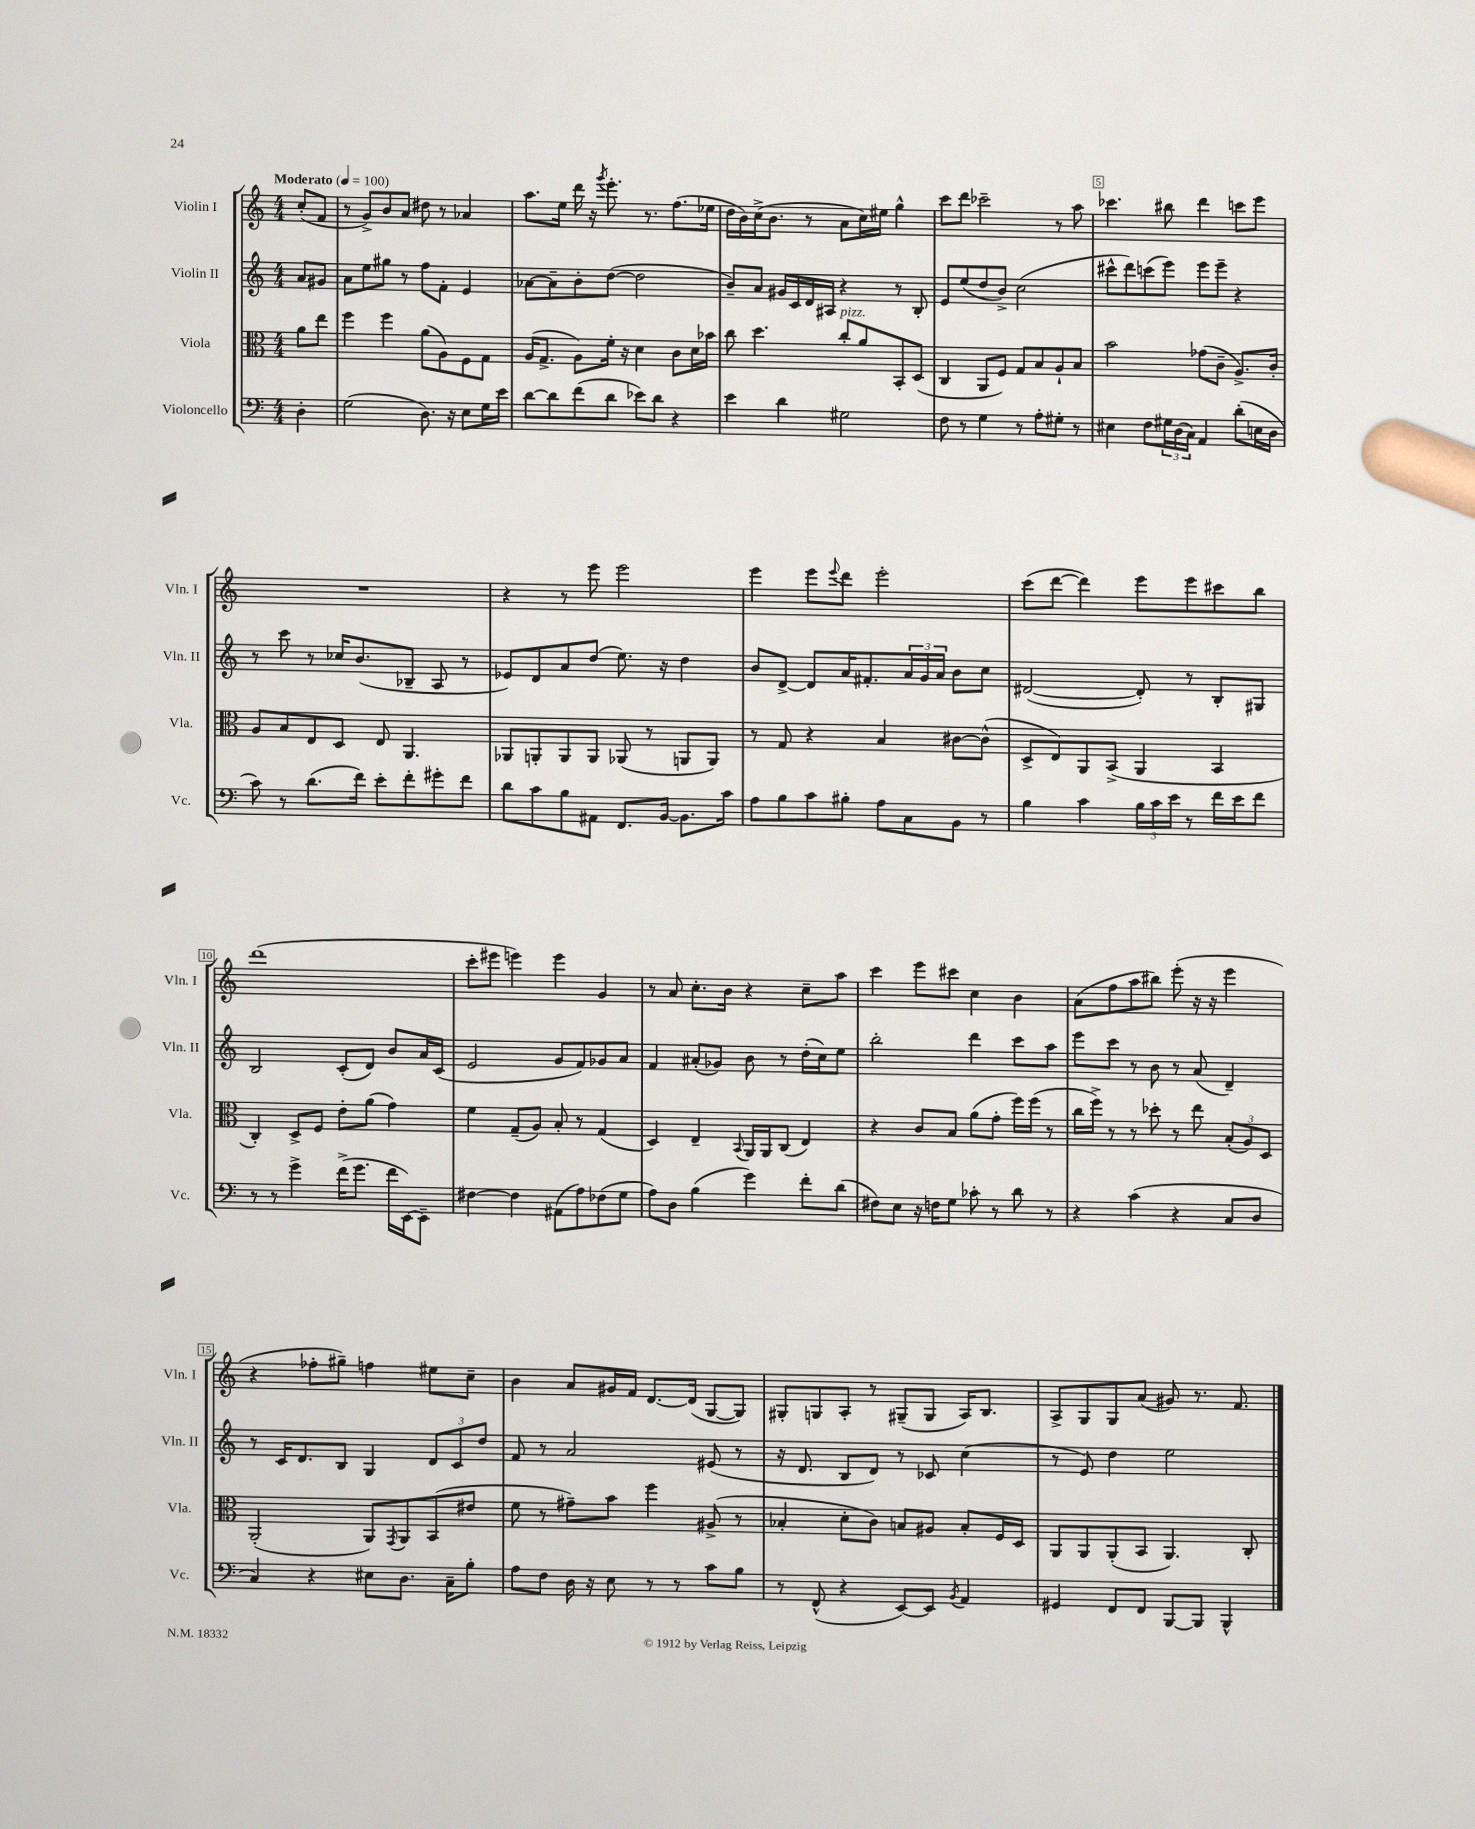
<<
\new StaffGroup <<
\new Staff = "s0" \with { instrumentName = "Violin I" shortInstrumentName = "Vln. I" } {
    \clef treble \key c \major \numericTimeSignature \time 4/4 \partial 4 \tempo "Moderato" 4 = 100
    c''8-.( f'8 |
    r8 g'8->) b'8 a'8 dis''8 r8 aes'4 |
    a''8. e''16 d'''16 r16 \acciaccatura { g'''8 } e'''8.-. r8. f''8.( ees''16 |
    d''16 b'16) c''16->( b'8. r8 a'8 c''16) eis''16 g''4-^ |
    c'''8 d'''8 ces'''2-- r8 a''8 |
    ces'''4. bis''8 d'''4 c'''8 e'''8 |
    R1 |
    r4 r8 e'''8 e'''2 |
    e'''4 e'''8 \appoggiatura { e'''8 } d'''8 e'''2-. |
    c'''8( d'''8~ d'''4) e'''8 e'''8 cis'''8 b''8 |
    d'''1( |
    c'''8-. eis'''8 e'''4) e'''4 g'4 |
    r8 a'8 c''8.-. b'16 r4 c''8-- a''8 |
    c'''4 e'''8 cis'''8 c''4 b'4 |
    a'8( f''8 a''8 bis''8) e'''8-.( r16 r16 e'''4 |
    r4 fes''8-. gis''8--) f''4 eis''8 c''8-- |
    b'4 a'8 gis'16 f'16 d'8.~ d'16( g8~ g8) |
    gis8-. g8 a8-. r8 gis8--( gis8 a16) b8. |
    a8-> g8 g8 a'8( gis'8) r8. f'8. \bar "|." |
}
\new Staff = "s1" \with { instrumentName = "Violin II" shortInstrumentName = "Vln. II" } {
    \clef treble \key c \major \numericTimeSignature \time 4/4 \partial 4
    a'8 gis'8 |
    a'8 e''8 gis''8 r8 f''8 f'8-. e'4 |
    aes'8~ aes'8-- b'8-. d''8~( d''2 |
    b'8--) a'8 gis'16 c'16 d'16 ais16 r4 r8 b8-. |
    e'8 e''8( d''8 b'8->) c''2( |
    cis'''8-^ d'''8) c'''8( e'''8) e'''8 e'''8-- r4 |
    r8 c'''8 r8 ces''16 b'8.( bes8-- a8 r8 |
    ees'8) d'8 a'8 d''8( e''8.) r16 d''4 |
    b'8 d'8~-> d'8 a'16 fis'8.-. \tuplet 3/2 { a'16 g'16 a'16 } b'8 c''8 |
    dis'2~( dis'8-.) r8 b8-. gis8 |
    b2 c'8-.( d'8) b'8 a'16 c'16( |
    e'2 g'8 f'8) ges'8 a'8 |
    f'4 ais'8-.( ges'8) b'8 r8 d''16-.( c''16) e''8 |
    b''2-. d'''4 c'''8 a''8 |
    e'''8 c'''8 r8 b'8 r8 a'8( d'4--) |
    r8 c'16 d'8. b8 g4 \tuplet 3/2 { d'8 c'8 d''8 } |
    f'8 r8 a'2 eis'8( r8 |
    r16 d'8. b8 d'8) r8 ces'8 c''4( |
    r8 e'8) d''4 e''2 \bar "|." |
}
\new Staff = "s2" \with { instrumentName = "Viola" shortInstrumentName = "Vla." } {
    \clef alto \key c \major \numericTimeSignature \time 4/4 \partial 4
    a'8 e''8 |
    f''4 f''4 a'8( a8) f8 g8 |
    a16( g8.-> a8) f'16-. r16 d'4 c'8 d'16 bes'16 |
    c''8 d''4. c''8-.^\markup { \italic "pizz." } a'8 b,8-. d8( |
    c4 a,8 f8) g8 b8 a8-! b8 |
    b'2 ges'8( c'8-- a8.->) c'16-. |
    a8 b8 e8 d8 e8 a,4. |
    aes,8 a,8-. a,8 a,8 aes,8( r8 a,8 a,8) |
    r8 g8 r4 b4 cis'8~ cis'8-^( |
    d8-> e8) a,8 b,8->( a,4 b,4 |
    c4-.) d8-> f8 e'8-. a'8( g'4) |
    f'4 g8--( a8) b8-. r8 g4( |
    d4) e4-- \appoggiatura { b,8 } a,16 a,16 c8( e4) |
    r4 c'8 b8 a'8( g'8-. f''16) f''16( r8 |
    c''16 f''16->) r8 r8 des''8-. r8 e''8 \tuplet 3/2 { b8-.( a8) d8 } |
    a,2-.( a,8) \acciaccatura { g,8 } a,8 b,8( eis'8 |
    f'8 r8 gis'8--) b'8 f''4 ais8->( r8 |
    bes4-. d'8-. c'8) b8 ais8 b8-. f16 d16 |
    a,8 a,8 a,8-.( b,8 a,4.) c8-. \bar "|." |
}
\new Staff = "s3" \with { instrumentName = "Violoncello" shortInstrumentName = "Vc." } {
    \clef bass \key c \major \numericTimeSignature \time 4/4 \partial 4
    d4-. |
    g2( d8.) r16 e8 g16 e'16 |
    d'8~ d'8 f'8( d'8 ees'8) d'8 r4 |
    e'4 d'4 gis2 |
    f8 r8 g4 r8 a8-. gis8-. r8 |
    eis4 f8 \tuplet 3/2 { gis16 d16( c16) } a,4 d'8-.( e16 d16 |
    c'8) r8 d'8.( f'16) e'8-. f'8-. gis'8-. f'8 |
    d'8 c'8 b8 ais,8 f,8. b,16~ b,8. c'16 |
    a8 b8 c'8 bis8-. a8 c8 b,8 r8 |
    b4 c'4 \tuplet 3/2 { b16 c'16 e'16 } r8 f'16 e'16 f'8 |
    r8 r8 g'4-> f'16->( g'8. f'16 e,16~) e,8-- |
    fis4~ fis4 ais,8( a8) fes8( g8 |
    a8) d8 b4( g'4) f'8-. d'8( |
    fis8) e8 r16 f16 g8 ces'8-. r8 d'8 r8 |
    r4 c'4( r4 c8 d8 |
    c4) r4 eis8 d8. c16-- b8-. |
    a8 f8 d16 r16 e8 r8 r8 c'8 b8 |
    r8 f,8-^( r4 e,8~) e,8 \acciaccatura { b,8 } a,4 |
    gis,4 f,8 f,8 b,,8~ b,,8 b,,4-^ \bar "|." |
}
>>
>>
\layout { \context { \Score \override BarNumber.break-visibility = ##(#f #t #t) barNumberVisibility = #(every-nth-bar-number-visible 5) \override BarNumber.stencil = #(make-stencil-boxer 0.1 0.3 ly:text-interface::print) } }
